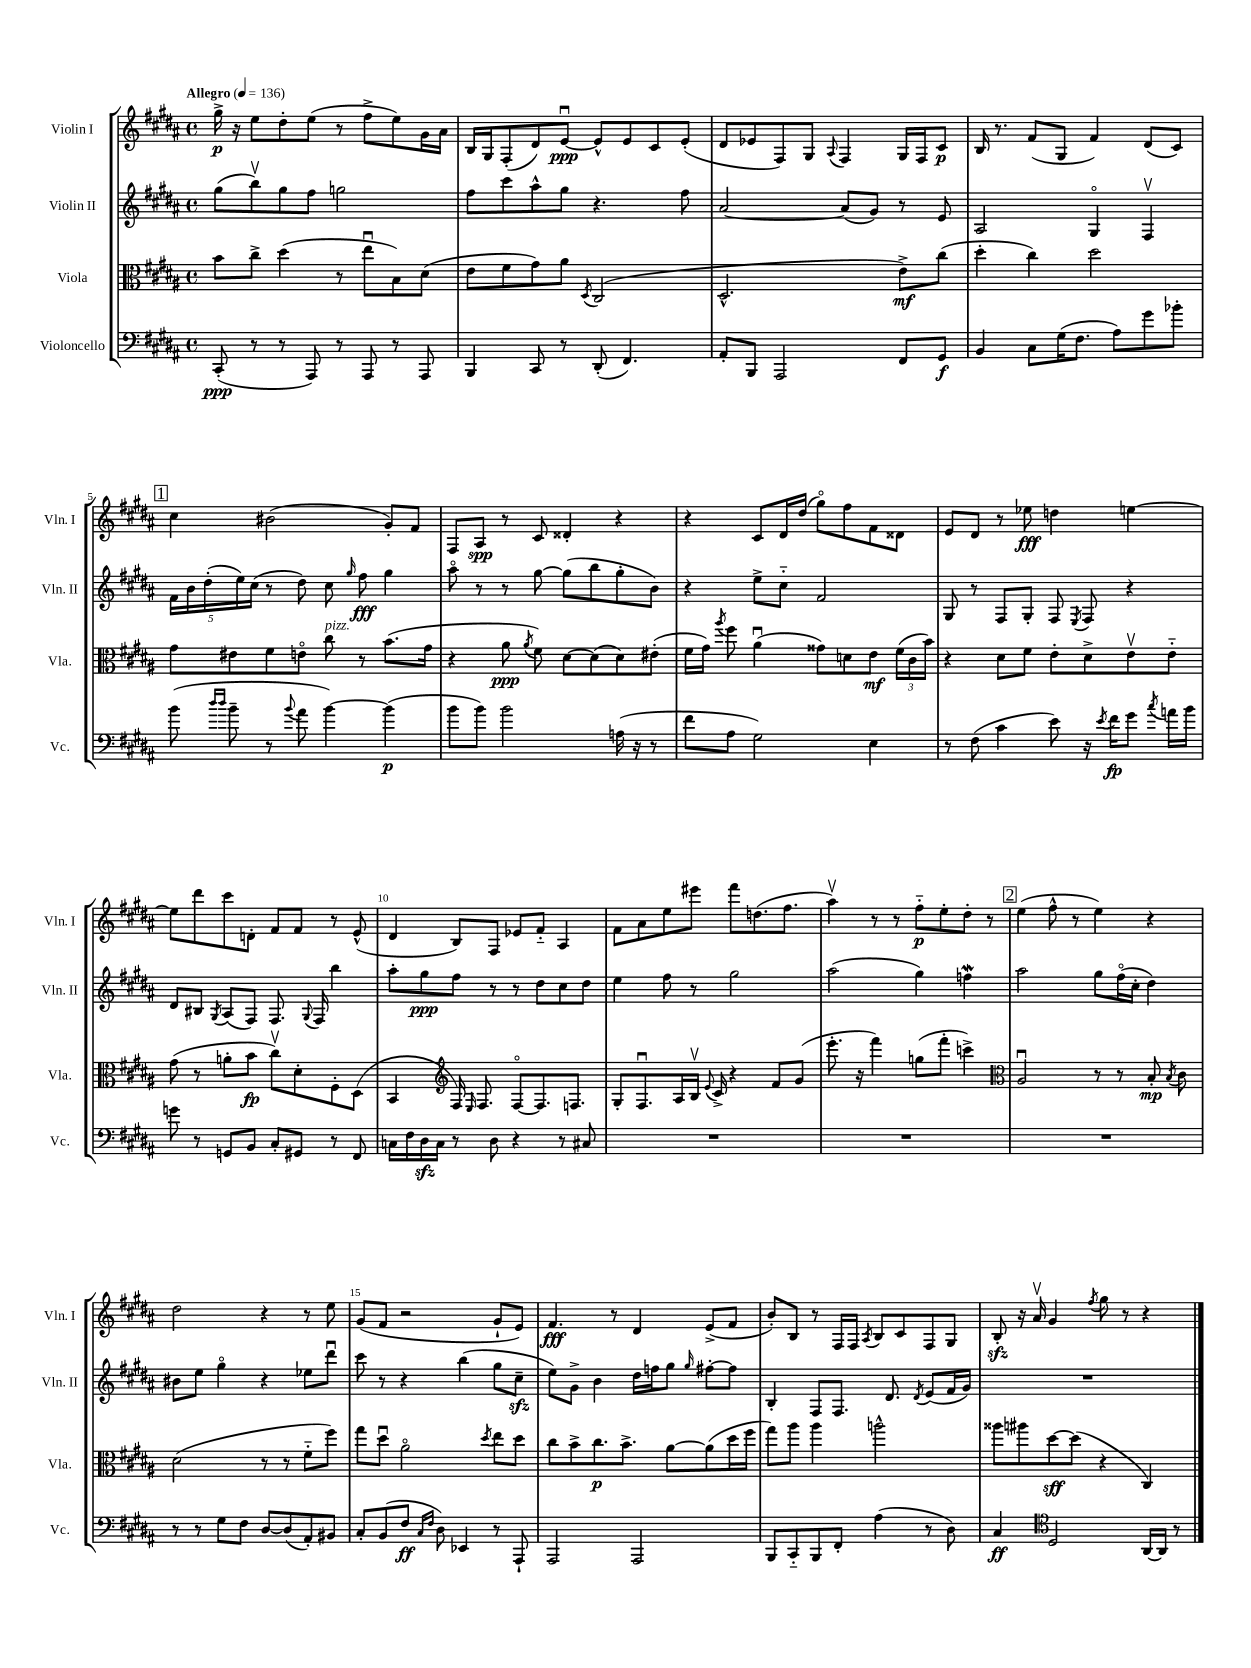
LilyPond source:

<<
\new StaffGroup <<
\new Staff = "s0" \with { instrumentName = "Violin I" shortInstrumentName = "Vln. I" } {
    \clef treble \key b \major \defaultTimeSignature \time 4/4 \tempo "Allegro" 4 = 136
    \autoBeamOff gis''16->\p r16 e''8[ dis''8-. e''8]( r8 fis''8[-> e''8) gis'16 ais'16] |
    b16[ gis16 fis8-.( dis'8) e'8]~\downbow\ppp e'8[-^ e'8 cis'8 e'8]-.( |
    dis'8[ ees'8 fis8) gis8] \appoggiatura { ais8 } fis4 gis16[ fis16 cis'8]\p |
    b16 r8. fis'8[( gis8] fis'4) dis'8[( cis'8]) |
    \mark \markup { \box "1" } cis''4 bis'2( gis'8[-.) fis'8] |
    fis8[ ais8]\spp r8 cis'8 disis'4-. r4 |
    r4 cis'8[ dis'16 dis''16]( gis''8[\flageolet) fis''8 fis'8 disis'8] |
    e'8[ dis'8] r8 ees''8\fff d''4 e''4~ |
    e''8[ dis'''8 cis'''8 d'8]-. fis'8[ fis'8] r8 e'8-^( |
    dis'4 b8[) fis8] ees'8[ fis'8]-_ ais4 |
    fis'8[ ais'8 e''8 eis'''8] fis'''8[ d''8.( fis''8.] |
    ais''4\upbow) r8 r8 fis''8[-_\p e''8-. dis''8]-. r8 |
    \mark \markup { \box "2" } e''4( fis''8-^ r8 e''4) r4 |
    dis''2 r4 r8 e''8 |
    gis'8[( fis'8] r2 gis'8[-! e'8]) |
    fis'4.\fff r8 dis'4 e'8[->( fis'8] |
    b'8[-.) b8] r8 fis16[ fis16] \acciaccatura { ais8 } b8[ cis'8 fis8 gis8] |
    b8-.\sfz r16 ais'16\upbow gis'4 \acciaccatura { fis''8 } gis''8 r8 r4 \bar "|." |
}
\new Staff = "s1" \with { instrumentName = "Violin II" shortInstrumentName = "Vln. II" } {
    \clef treble \key b \major \defaultTimeSignature \time 4/4
    \autoBeamOff gis''8[( b''8\upbow) gis''8 fis''8] g''2 |
    fis''8[ cis'''8 ais''8-^ gis''8] r4. fis''8 |
    ais'2~ ais'8[( gis'8]) r8 e'8 |
    ais2 gis4\flageolet fis4\upbow |
    \mark \markup { \box "1" } \tuplet 5/4 { fis'16[ b'16 dis''16-.( e''16) cis''16]( } r8 dis''8) cis''8 \grace { gis''16 } fis''8\fff gis''4 |
    ais''8\flageolet r8 r8 gis''8~ gis''8[( b''8 gis''8-. b'8]) |
    r4 e''8[-> cis''8]-_ fis'2 |
    gis8 r8 fis8[ gis8]-. fis8 \acciaccatura { e8 } fis8 r4 |
    dis'8[ bis8] \acciaccatura { gis8 } ais8[( fis8]) fis8. \appoggiatura { gis8 } fis16 b''4 |
    ais''8[-. gis''8\ppp fis''8] r8 r8 dis''8[ cis''8 dis''8] |
    e''4 fis''8 r8 gis''2 |
    ais''2( gis''4) f''4\mordent |
    \mark \markup { \box "2" } ais''2 gis''8[ fis''16\flageolet( cis''16]-. dis''4) |
    bis'8[ e''8] gis''4\flageolet r4 ees''8[ dis'''8]\downbow |
    cis'''8 r8 r4 b''4( gis''8[ cis''8]--\sfz |
    e''8[) gis'8]-> b'4 dis''16[ f''16 gis''8] \grace { gis''16 } fis''8[~-. fis''8] |
    b4-. fis8[ fis8.] dis'8. \acciaccatura { dis'8 } e'8[( fis'16 gis'16]) |
    R1 \bar "|." |
}
\new Staff = "s2" \with { instrumentName = "Viola" shortInstrumentName = "Vla." } {
    \clef alto \key b \major \defaultTimeSignature \time 4/4
    \autoBeamOff b'8[ cis''8]-> dis''4( r8 e''8[\downbow b8) dis'8]( |
    e'8[ fis'8 gis'8) ais'8] \acciaccatura { dis8 } cis2( |
    dis2.-^ e'8[->\mf) cis''8]( |
    dis''4-. cis''4) dis''2 |
    \mark \markup { \box "1" } gis'8[ eis'8 fis'8 e'8]\flageolet cis''8^\markup { \italic "pizz." } r8 b'8.[( gis'16] |
    r4 ais'8\ppp \acciaccatura { ais'8 } fis'8) dis'8[~ dis'8( dis'8) eis'8]-.( |
    fis'16[ gis'16]) \acciaccatura { ais''8 } fis''8 ais'4\downbow( gisis'8[) d'8 e'8]\mf \tuplet 3/2 { fis'16[( cis'16 b'16]) } |
    r4 dis'8[ fis'8] e'8[-. dis'8-> e'8\upbow e'8]-_ |
    gis'8( r8 a'8[-. b'8]\fp cis''8[\upbow) dis'8-. fis8-. dis8]( |
    b,4 \clef treble fis16) \grace { e16 } fis8. fis8[~\flageolet fis8. f8.] |
    gis8[-. fis8.\downbow ais16 b16]\upbow \appoggiatura { e'8 } cis'16-> r4 fis'8[ gis'8]( |
    e'''8.-. r16 fis'''4) g''8[( fis'''8]-. c'''4->) |
    \mark \markup { \box "2" } \clef alto ais2\downbow r8 r8 b8-.\mp \acciaccatura { b8 } cis'8 |
    dis'2( r8 r8 fis'8[-_ fis''8]) |
    gis''8[ dis''8]\downbow ais'2\flageolet \acciaccatura { dis''8 } e''8[ dis''8] |
    cis''8[ b'8-> cis''8.\p b'8.]-> ais'8[~ ais'8( dis''16 fis''16] |
    gis''8[) ais''8] ais''4 a''2-^ |
    aisis''8[ ais''8 dis''8~\sff dis''8]( r4 cis4) \bar "|." |
}
\new Staff = "s3" \with { instrumentName = "Violoncello" shortInstrumentName = "Vc." } {
    \clef bass \key b \major \defaultTimeSignature \time 4/4
    \autoBeamOff cis,8-.\ppp( r8 r8 ais,,8) r8 ais,,8 r8 ais,,8 |
    b,,4 cis,8 r8 dis,8-.( fis,4.) |
    ais,8[-. b,,8] ais,,2 fis,8[ gis,8]\f |
    b,4 cis8[ gis16( fis8.] ais8[) gis'8 bes'8]-. |
    \mark \markup { \box "1" } b'8( \grace { dis''16[ dis''16] } b'8-- r8 \appoggiatura { b'8 } ais'8 b'4~) b'4\p( |
    b'8[ b'8]) b'2 a16( r16 r8 |
    fis'8[ ais8] gis2) e4 |
    r8 fis8( cis'4 e'8) r16 \acciaccatura { e'8 } fis'16[\fp gis'8] \acciaccatura { cis''8 } a'16[ b'16] |
    g'8 r8 g,8[ b,8] cis8[-. gis,8] r8 fis,8 |
    c16[ fis16 dis16\sfz c16] r8 dis8 r4 r8 cis8 |
    R1 |
    R1 |
    \mark \markup { \box "2" } R1 |
    r8 r8 gis8[ fis8] dis8[~ dis8( ais,8-.) bis,8] |
    cis8[-. b,8( fis8]\ff \grace { cis16[ fis16] } dis8) ees,4 r8 ais,,8-! |
    ais,,2 ais,,2 |
    b,,8[ cis,8-_ b,,8 fis,8]-. ais4( r8 dis8) |
    cis4\ff \clef tenor dis2 ais,16[~ ais,16] r8 \bar "|." |
}
>>
>>
\layout { \context { \Score \override BarNumber.break-visibility = ##(#f #t #t) barNumberVisibility = #(every-nth-bar-number-visible 5) } }
